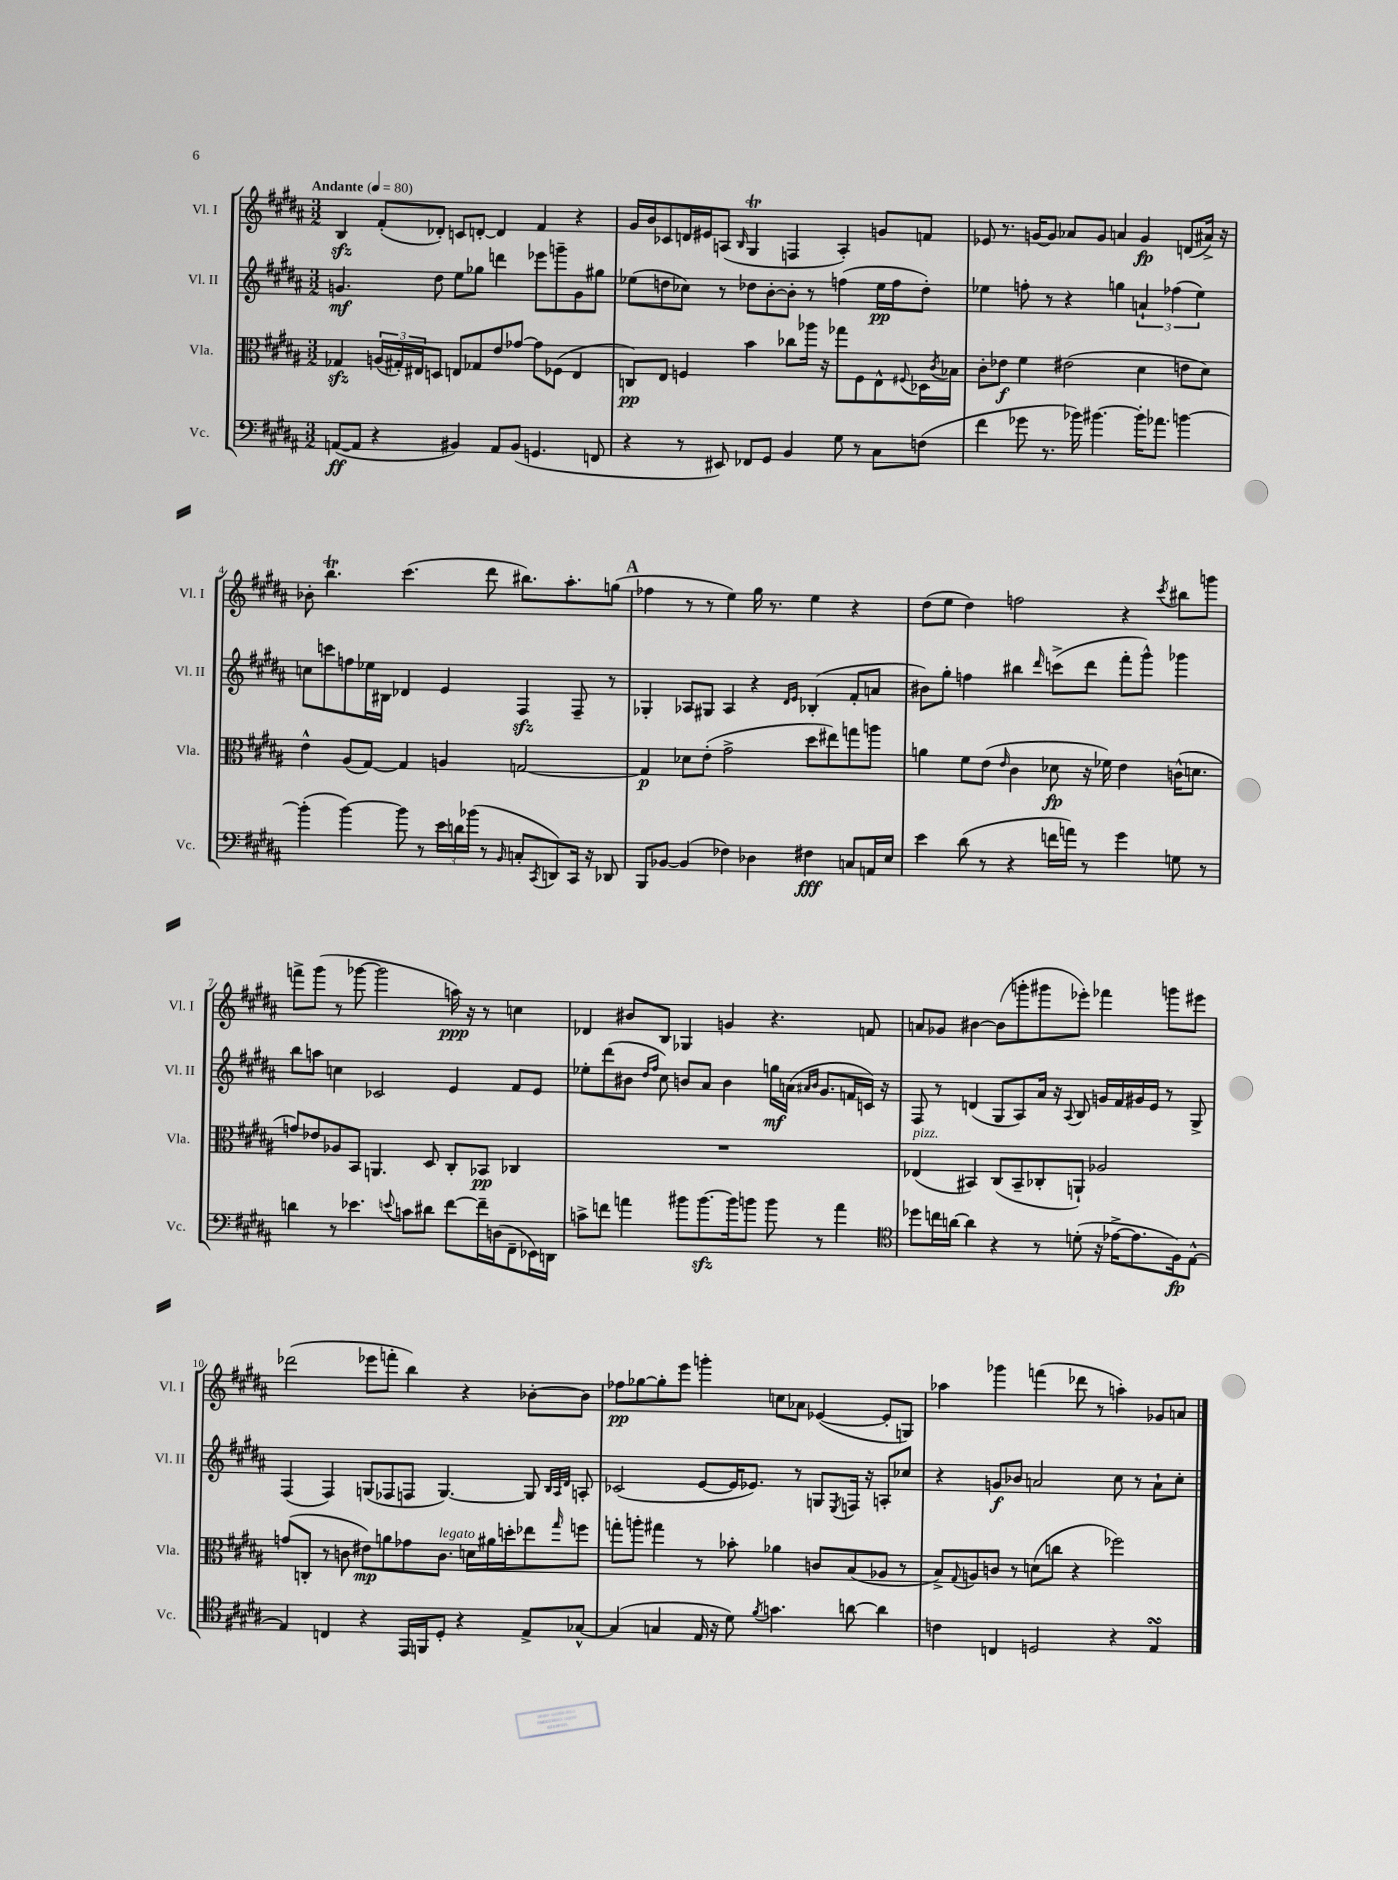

**kern	**kern	**kern	**kern
*staff4	*staff3	*staff2	*staff1
*clefF4	*clefC3	*clefG2	*clefG2
*k[f#c#g#d#a#]	*k[f#c#g#d#a#]	*k[f#c#g#d#a#]	*k[f#c#g#d#a#]
*M3/2	*M3/2	*M3/2	*M3/2
*MM80	*MM80	*MM80	*MM80
([8AA/L	4G-/	4.g/	4B/
8AA/]J	.	.	.
4r	(24A/LL	.	(8f#'/L
.	24G#'/)	.	.
.	24E#/J	.	.
.	8D/J	8dd#\	8d-'/J)
4BB#/)	8E/L	8ee\L	8c/L
.	8G-/	8gg-\J	[8d'/J
8AA/L	8e/	4ddd\	4d/]
(8BB#/J	[8g-/J	.	.
4.GG/	8g-\]L	8eee-\L	4f#/
.	(8F-\J	8ggg~\	.
.	4E/	8g\	4r
8FF/	.	8gg#\J	.
=	=	=	=
4r	8C/L)	(8ee-\L	16g#/LL
.	.	.	16b/J
.	8E/J	8dd\	8c-/
8r	4F/	8cc-\J)	16d/L
.	.	.	16e#/J
8EE#/)	.	8r	(8A/J
.	.	.	16qqB/
8FF-/L	4b\	8dd-\L	4G#/
8GG#/J	.	[8b'\	.
4BB/	8cc-\L	8b'\]J	4F/
.	16aa-\Jk	8r	.
.	16r	.	.
8G#\	8gg-\L	(4ff\	4A'/)
8r	8F\	.	.
8C#\L	8E^^\	16ee-\LL	8g/L
.	.	16ff\J	.
.	8qqF#/	.	.
(8F\J	16D-\L	8dd-'\J)	8f/J
.	8qc#/	.	.
.	16B-\JJ	.	.
=	=	=	=
4f#\	8c#'\L	4ee-\	8e-/
.	8e-\J	.	8.r
8g-\	4f#\	8ff'\	.
.	.	.	[16g/LK
8.r	.	8r	8g/]J
.	(2e#\	4r	8a-/L
16b-\)	.	.	.
[4.b#\	.	.	8g/J
.	.	4gg\	4a/
16b#'\]LK	4d#\	6a`/	4g/
8.a-\J	.	.	.
.	.	(6ff-\	.
[4b\	8e\L	.	(8d/L
.	.	6ee-\)	.
.	8d#\J)	.	16a#^/Jk)
.	.	.	16r
=	=	=	=
(4b'\]	4e^^\	8cc\L	8b-'\
.	.	8ccc\	4.bb\
[4b\)	(8A#/L	8ff\	.
.	[8G#/J)	16ee-\L	.
.	.	16B#\JJ	.
8b\]	4G#/]	4d-/	(4.ccc#\
8r	.	.	.
24e\LL	4A/	4e/	.
24d\	.	.	.
(24b-\JJ	.	.	.
8r	.	.	8ddd#\
16qqBB/	.	.	.
8C'/L	[2G/	4F#/	8.bb#\L)
8qCC#/	.	.	.
8DD/)	.	.	.
.	.	.	8.aa#'\
16CC#/Jk	.	8F#~/	.
16r	.	.	.
8DD-/	.	8r	(8gg\J
=	=	=	=
8BBB/L	4G/]	4G-'/	4ff-\
[8BB-/J	.	.	.
(4BB-/]	8d-\L	8A-/L	8r
.	(8e'\J	8G#/J	8r
4F-\)	2g#^\	4A-/	4ee\)
4D-\	.	4r	16gg#\
.	.	.	8.r
.	.	16qqd#/LL	.
.	.	16qqe/JJ	.
4F#\	8dd#\L	(4B-'/	4ee\
.	8ee#\)	.	.
8C/L	8gg\	8f#'/L	4r
16AA/L	8aa\J	8a/J	.
16E/JJ	.	.	.
=	=	=	=
4e\	4a\	8b#\L)	(8dd#\L
.	.	8gg#'\J	8ee\J
(8d#\	8f#\L	4ff\	4dd#\)
8r	(8e\J	.	.
.	16qqe/	.	.
4r	4c#\	4bb#\	2ff\
.	.	16qqddd#/	.
16f\LL	8d-\	(8ccc^\L	.
16a\JJ)	.	.	.
8r	16r	8ddd#\J	.
.	16f-\)	.	.
4g#\	4e\	8fff#'\L	4r
.	.	8ggg#^^\J)	.
.	.	.	8qccc#/
8G\	(16c^^\LK	4ggg-\	8bb#\L
.	8.d\J	.	.
8r	.	.	8ggg\J
=	=	=	=
4d\	8g/L)	8bb\L	8fff^\L
.	8e-/	8aa\J	(8ggg#\J
8r	8A-/	4cc\	8r
4.e-\	8BB/J	.	[8ggg-\
.	4.AA/	2c-/	2ggg-\]
8qqe/	.	.	.
8c\L	.	.	.
8d#\J	8D#/	.	.
[8f#\L	8C#'/L	4e/	16aa\)
.	.	.	16r
16f#~\]L	8BB-/J	.	8r
(16D\J	.	.	.
8FF#~\	4C-/	8f#/L	4cc\
16EE-\L)	.	8e/J	.
16DD\JJ	.	.	.
=	=	=	=
8c^\L	1.r	8ee-'\L	4d-/
8f\J	.	(8ddd#\	.
4a\	.	8b#\J	8b#/L
.	.	16qqdd#/LL	.
.	.	16qqff#/JJ	.
.	.	8cc#\)	8B/J
8b#\L	.	8b/L	4G-/
[8.b#\	.	8a#/J	.
.	.	4b\	4g/
16b#\]k	.	.	.
8b\J	.	.	.
8b\	.	16gg\LL	4.r
.	.	(16a\JJ	.
.	.	16qqa#/LL	.
.	.	16qqb/JJ	.
8r	.	8.g#/L	.
4a\	.	.	.
.	.	16f/L	.
.	.	16c/JJ)	8f/
.	.	16r	.
=	=	=	=
*clefC4	*	*	*
8dd-\L	(4E-/	8F#/	8a/L
16cc\L	.	8r	8g-/J
[16a\JJ	.	.	.
4a\]	4BB#/)	(4d/	[4b#\
4r	(8C#/L	8G#/L	(8b#\]L
.	8BB#~/	8A#/)	8ggg'\
8r	8C-'/	16a#/Jk	8ggg#\
.	.	16r	.
.	.	8qqA#/	.
(8d'\	8AA`/J)	8B/	8eee-'\J)
16r	2A-/	16g/LL	4fff-\
[16e-^\LK	.	16f#/	.
8.e-\]	.	16g#/	.
.	.	16e/JJ	.
.	.	8r	8ggg\L
16F#\k)	.	.	.
[8E^^\J	.	8G#^/	8eee#\J
=	=	=	=
4E/]	(8g/L	(4F#/	(2ddd-\
.	8C'/J	.	.
4C/	8r	4F#/)	.
.	8c\	.	.
4r	8e#\L)	(8G/L	8eee-\L
.	8a\	8F-/	8fff'\J
16EE/LL	8g-\	8F/J	4bb\)
16FF/J	.	.	.
8D#'/J	8.c\J	[4.G/)	.
4r	.	.	4r
.	16d\LL	.	.
.	16a#\	.	.
.	16dd'\J	.	.
8E^/L	8ee-\	8G/]	[8b-'\L
.	.	32qqB/LLL	.
.	.	32qqA#/	.
.	16qqgg#/	32qqd#/JJJ	.
[8G-^^/J	8ff\J	8A'/	8b-\]J
=	=	=	=
(4G-/]	8gg'\L	(2c-/	8ff-\L
.	8aa'\J	.	[8gg-\
4G/	4gg#\	.	8gg-'\]
.	.	.	8eee\J
16E/	8r	[8e/L	4ggg'\
16r	.	.	.
8d#\)	8b-'\	16e/]K	.
.	.	8.e-/J)	.
8qf#/	.	.	.
4.g\	4a-\	.	8cc\L
.	.	8r	8a-\J
.	8c/L	8G/L	([4e-/
.	.	8qE/	.
[8a\	(8B/	16F/Jk	.
.	.	16r	.
4a\]	8A-/J	8A'/L	8e-'/]L
.	8r	8cc-/J	8G/J)
=	=	=	=
4c\	8B^/L)	4r	4aa-\
.	8qqG#/	.	.
.	8A/	.	.
4C/	8c/J	8g/L	4ggg-\
.	8r	8b-/J	.
2D/	(8d\L	2a/	(4fff\
.	8cc\J	.	.
.	4r	.	8ddd-\
.	.	.	8r
4r	2ff-\)	8cc#\	4aa'\)
.	.	8r	.
4E/	.	8a`\L	8g-/L
.	.	8cc#'\J	8a/J
==	==	==	==
*-	*-	*-	*-
